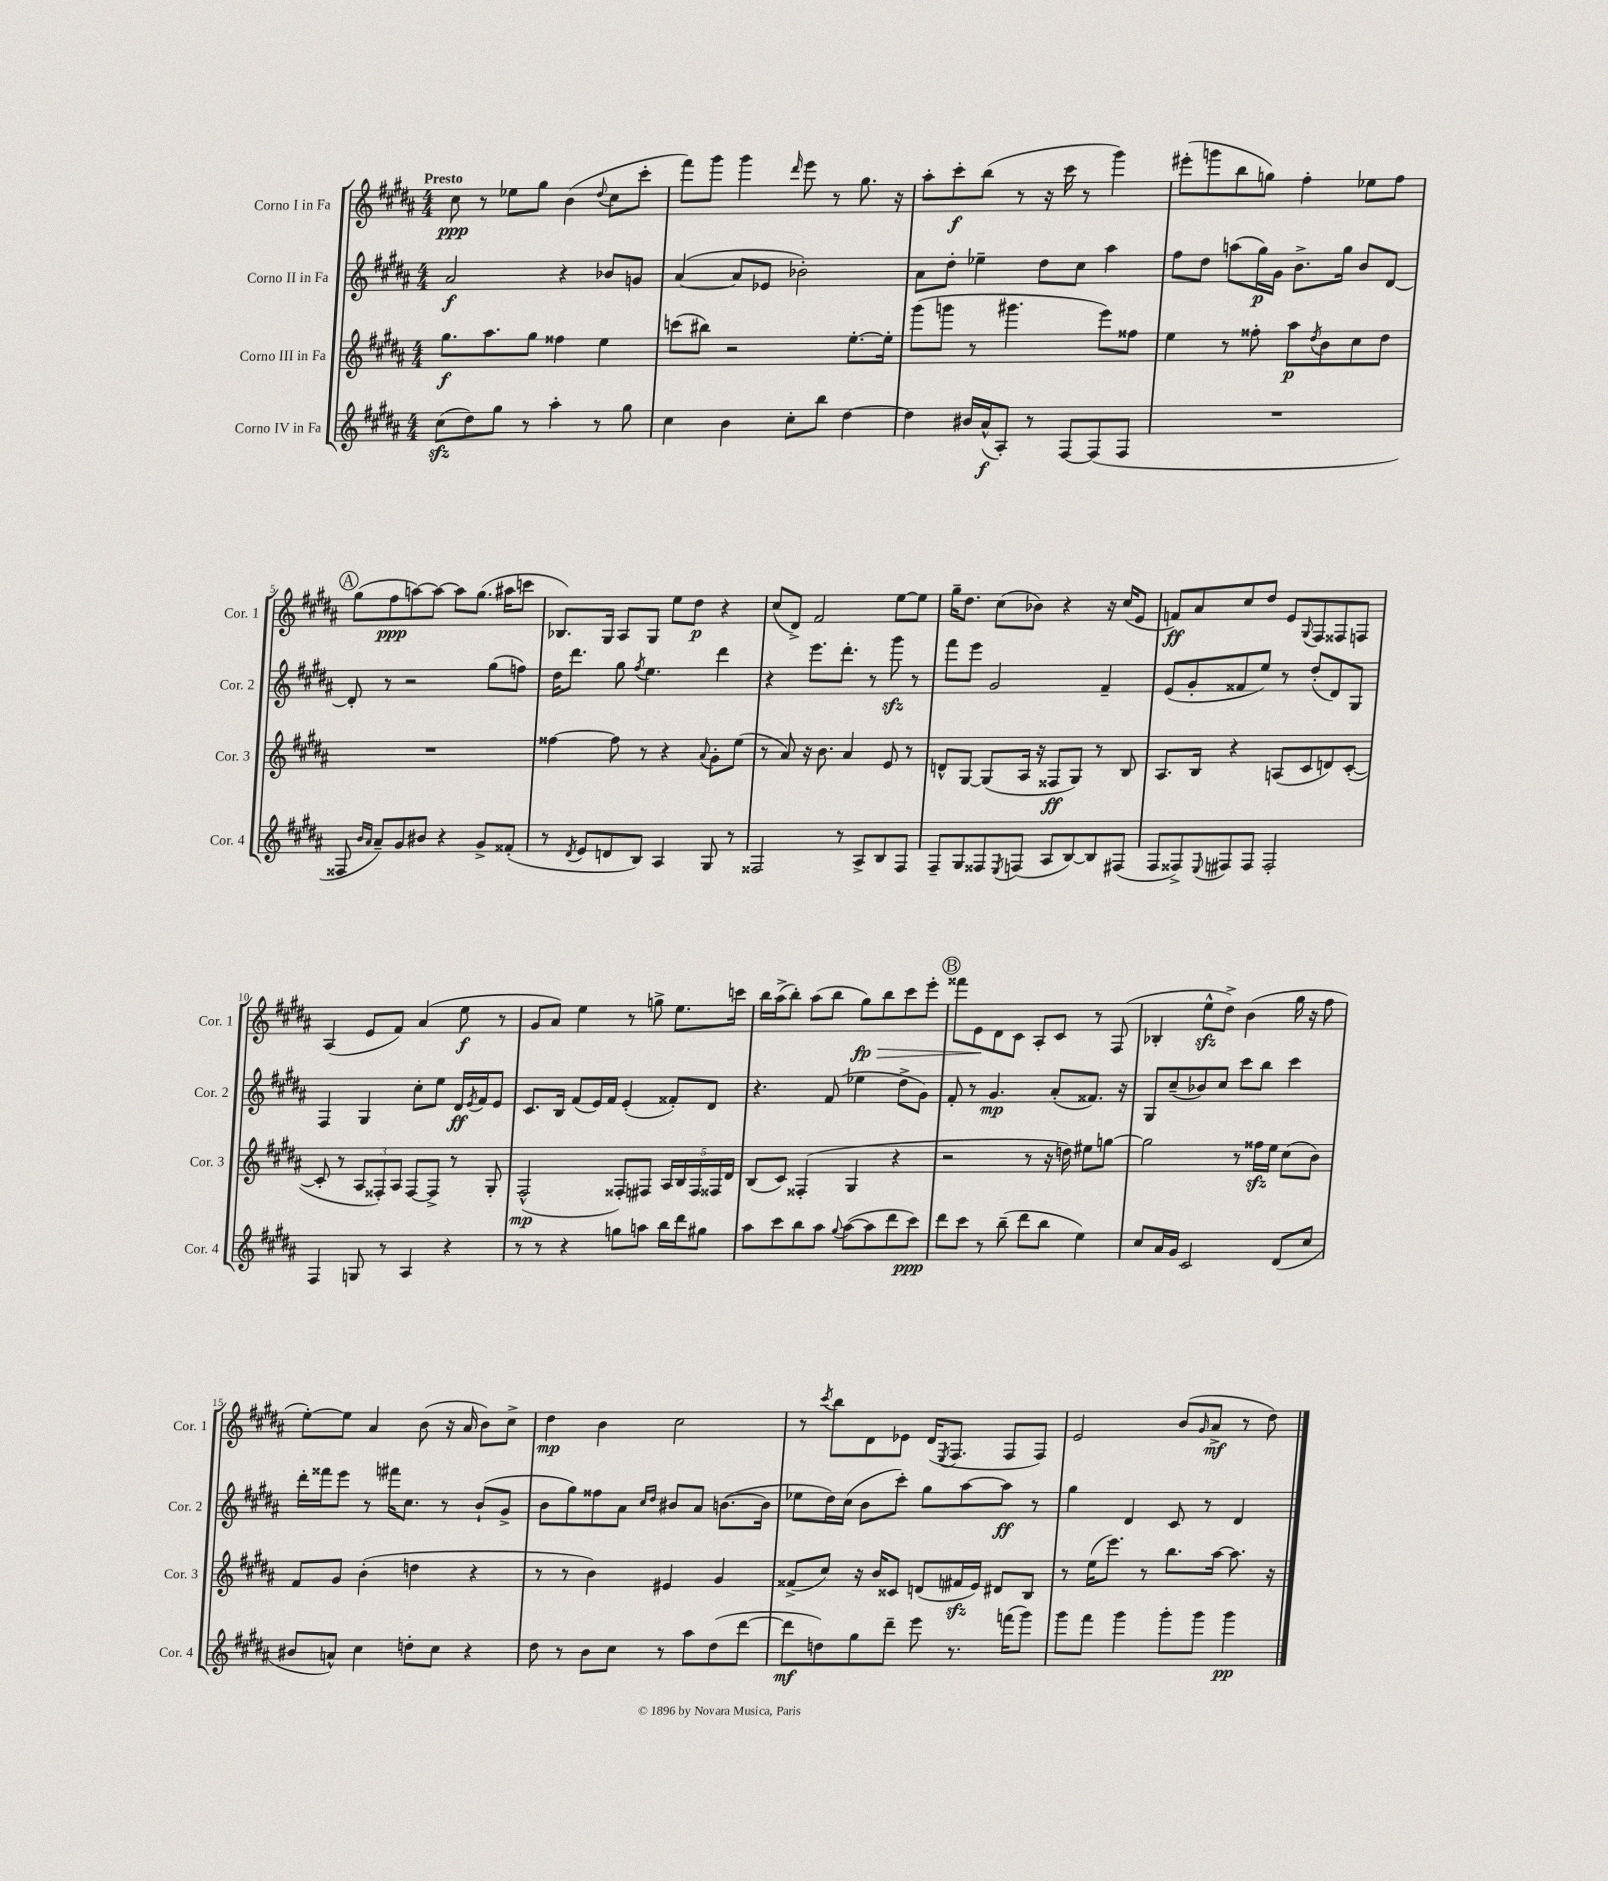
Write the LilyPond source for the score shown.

<<
\new StaffGroup <<
\new Staff = "s0" \with { instrumentName = "Corno I in Fa" shortInstrumentName = "Cor. 1" } {
    \clef treble \key b \major \numericTimeSignature \time 4/4 \tempo "Presto"
    cis''8\ppp r8 ees''8 gis''8 b'4( \appoggiatura { dis''8 } cis''8 cis'''8-. |
    fis'''8) gis'''8 gis'''4 \grace { dis'''16 } e'''8 r8 gis''8. r16 |
    ais''8-. cis'''8-.\f b''8( r8 r16 cis'''16 r8 gis'''4) |
    eis'''8-.( g'''8 b''8 g''8) fis''4-. ees''8 fis''8 |
    \mark \markup { \circle "A" } gis''8( fis''8\ppp a''8~) a''8~ a''8 gis''8.( ais''16 c'''8 |
    bes8.) gis16 ais8 gis8 e''8 dis''8\p r4 |
    cis''8( dis'8->) fis'2 e''8~ e''8 |
    gis''16-- dis''8. cis''8( bes'8) r4 r16 cis''16( e'8 |
    f'8\ff) ais'8 cis''8 dis''8 e'8 \appoggiatura { gis8 } fis8 fisis8 f8 |
    ais4( e'8 fis'8) ais'4( e''8\f r8 |
    gis'8 ais'8) e''4 r8 g''8-> e''8. c'''16 |
    b''16 ais''16->( b''8-.) ais''8( b''8 gis''8\fp\>) b''8 cis'''8 e'''8-. |
    \mark \markup { \circle "B" } fisis'''8 e'8\! dis'8 cis'8 ais8-. cis'8 r8 fis8( |
    bes4-. e''8-^\sfz dis''8->) b'4( gis''16 r16 fis''8 |
    e''8~-.) e''8 ais'4 b'8( r16 ais'16 b'8) cis''8-> |
    dis''4\mp b'4 cis''2 |
    r8 \acciaccatura { cis'''8 } b''8 dis'8 ees'8 dis'16( \acciaccatura { e8 } fis8. fis8 fis8) |
    e'2 b'8( \grace { gis'16 } ais'8->\mf r8 dis''8) \bar "|." |
}
\new Staff = "s1" \with { instrumentName = "Corno II in Fa" shortInstrumentName = "Cor. 2" } {
    \clef treble \key b \major \numericTimeSignature \time 4/4
    ais'2\f r4 bes'8 g'8 |
    ais'4~( ais'8 ees'8 bes'2-.) |
    ais'8 dis''8-. ees''4-- dis''8 cis''8 ais''4 |
    fis''8 dis''8 a''8( gis''16\p) gis'16 b'8.-> gis''16 b'8 dis'8~ |
    \mark \markup { \circle "A" } dis'8-. r8 r2 gis''8( f''8) |
    dis''16 dis'''8. gis''8 \acciaccatura { fis''8 } e''4. dis'''4 |
    r4 e'''8. dis'''8.-. r8 gis'''8\sfz r8 |
    fis'''8 e'''8 gis'2 fis'4-- |
    e'8( gis'8-. fisis'8 e''8) r8 dis''8-.( dis'8) gis8 |
    fis4 gis4 cis''8-. e''8 dis'16\ff \acciaccatura { e'8 } fis'16 e'8 |
    cis'8. b16 fis'8( e'16) fis'16 e'4-.( fisis'8-.) dis'8 |
    r4. fis'8( ees''4 dis''8-> gis'8) |
    \mark \markup { \circle "B" } fis'8-. r8 gis'4.\mp ais'8-.( fisis'8.) r16 |
    gis8 cis''8--( bes'8) cis''8 cis'''8 b''8 cis'''4 |
    dis'''16-. fisis'''16 e'''8 r8 fis'''16 cis''8. r8 b'8-!( gis'8-> |
    b'8 gis''8) fisis''8 ais'8 \grace { cis''16 dis''16 } bis'8 ais'8 b'8.~( b'16 |
    ees''8 dis''16) cis''16( b'8 cis'''8-.) gis''8 ais''8~ ais''8\ff r8 |
    gis''4 dis'4 cis'8 r8 dis'4 \bar "|." |
}
\new Staff = "s2" \with { instrumentName = "Corno III in Fa" shortInstrumentName = "Cor. 3" } {
    \clef treble \key b \major \numericTimeSignature \time 4/4
    gis''8.\f ais''8. gis''8 fisis''4 e''4 |
    c'''8( bis''8) r2 e''8.~-. e''16-. |
    gis'''8( g'''8 r8 gis'''4. e'''8) fisis''8 |
    e''4 r8 fisis''8-. ais''8\p \acciaccatura { dis''8 } b'8 cis''8 dis''8 |
    \mark \markup { \circle "A" } R1 |
    fisis''4~ fisis''8 r8 r4 \appoggiatura { ais'8 } gis'8-. e''8( |
    r8 ais'8) r16 b'8. ais'4 e'8 r8 |
    d'8-^ gis8~ gis8( ais16 r16 fisis8\ff gis8) r8 b8 |
    ais8. b16 r4 a8( cis'8 d'8) cis'8~-.( |
    cis'8-. r8 \tuplet 3/2 { ais8 fisis8-.) ais8 } fisis8~ fisis8-> r8 gis8-. |
    fis2-^\mp( fisis8-.) fis8 \tuplet 5/4 { ais16 b16 fis16 fisis16 dis'16 } |
    b8( cis'8) fisis4-.( gis4 r4 |
    \mark \markup { \circle "B" } r2 r8 r16 d''16) eis''8 g''8~ |
    g''2 r8 fisis''16\sfz e''16 cis''8( b'8) |
    fis'8 gis'8 b'4-.( d''4 r4 |
    r8 r8 b'4) eis'4 gis'4 |
    fisis'8->( cis''8) r16 b'16 cisis'8 d'8( fis'16\sfz e'16) dis'8 b8 |
    r8 e''16( e'''8.) r8 b''8. ais''16~ ais''8. r16 \bar "|." |
}
\new Staff = "s3" \with { instrumentName = "Corno IV in Fa" shortInstrumentName = "Cor. 4" } {
    \clef treble \key b \major \numericTimeSignature \time 4/4
    cis''8\sfz( dis''8) gis''8 r8 ais''4-. r8 gis''8 |
    cis''4 b'4 cis''8-. b''8 dis''4~ |
    dis''4 bis'16 ais'16-^\f( ais8-.) r8 fis8~ fis8( fis8 |
    R1 |
    \mark \markup { \circle "A" } fisis8 \grace { b'16 ais'16 } ais'8--) gis'8 bis'8 r4 gis'8-> fisis'8-.( |
    r8 \acciaccatura { dis'8 } e'8 d'8 b8) ais4 gis8 r8 |
    fisis2 r8 ais8-> b8 fisis8 |
    fis8-- gis8 fisis8 \acciaccatura { e8 } f8( ais8 b8~) b8 fis8( |
    fis8 fisis8->) \appoggiatura { e8 } fis8 fis8 fis2-. |
    fis4 g8 r8 ais4 r4 |
    r8 r8 r4 g''8 a''8 b''16 dis'''16 gis''8 |
    ais''8 cis'''8 b''8 ais''8 \appoggiatura { gis''8 } ais''8~( ais''8 dis'''8 cis'''8\ppp) |
    \mark \markup { \circle "B" } dis'''8 cis'''8 r8 b''8--( dis'''8 b''8 e''4) |
    cis''8 ais'16 gis'16 cis'2 dis'8( cis''8 |
    bis'8 a'8-^) cis''4 d''8-. cis''8 r4 |
    dis''8 r8 b'8 cis''8 r8 ais''8 dis''8( dis'''8~ |
    dis'''8\mf d''8) gis''8 dis'''8-- e'''8 r8. f'''16( gis'''8) |
    gis'''8 fis'''8 gis'''4 gis'''8-. gis'''8 gis'''4\pp \bar "|." |
}
>>
>>
